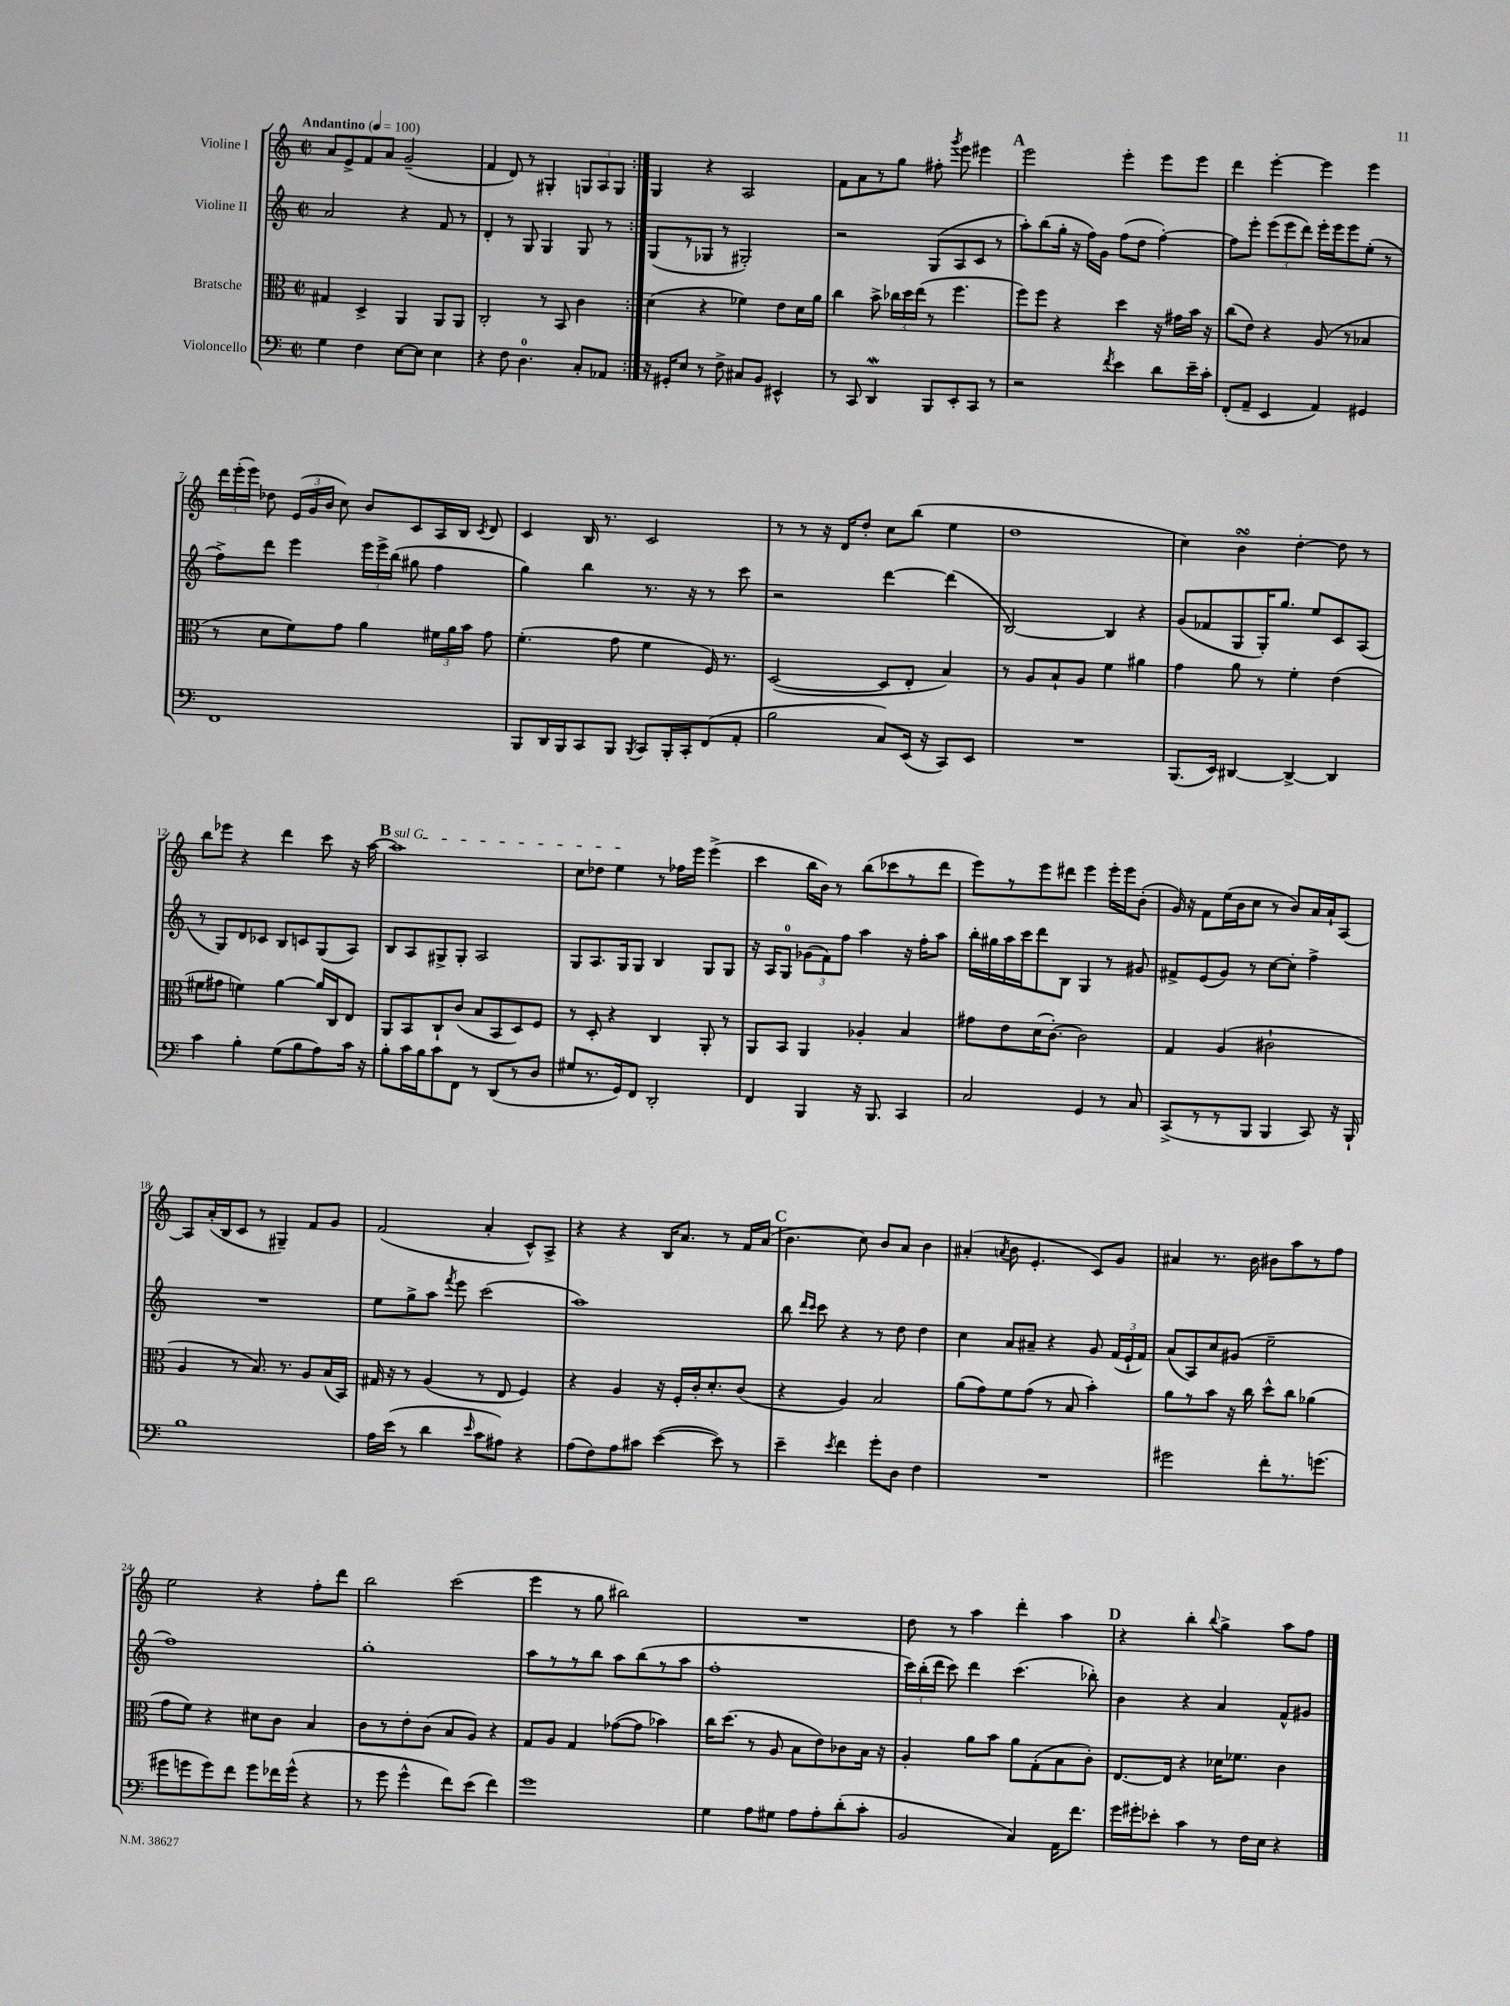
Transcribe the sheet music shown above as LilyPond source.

<<
\new StaffGroup <<
\new Staff = "s0" \with { instrumentName = "Violine I" } {
    \clef treble \key c \major \defaultTimeSignature \time 2/2 \tempo "Andantino" 4 = 100
    \autoBeamOff \repeat volta 2 { a'8[ e'8-> f'8 a'8] g'2--( |
    f'4 d'8) r8 gis4-. \tuplet 3/2 { g8[ a8 g8] } | }
    g4 r4 a2 |
    f'8[ a'8 r8 g''8] fis''8-. \acciaccatura { g'''8 } e'''8 eis'''4 |
    \mark \markup { \bold "A" } e'''2 e'''4-. e'''8[ e'''8] |
    d'''4 e'''4~-. e'''4 e'''4 |
    \tuplet 3/2 { d'''16[ e'''16-.( e'''16]) } des''8 \tuplet 3/2 { e'16[( g'16 b'16] } c''8) b'8[ c'8 a16 b16] \acciaccatura { c'8 } d'8 |
    c'4 b16 r8. c'2 |
    r8 r8 r16 d'16[ d''8]-. c''8[ b''8]( e''4 |
    d''1 |
    c''4) b'4\turn d''4~-. d''8 r8 |
    b''8[ ees'''8] r4 d'''4 c'''8 r16 a''16~ |
    \mark \markup { \bold "B" } \once \override TextSpanner.bound-details.left.text = \markup { \italic "sul G" } a''1\startTextSpan |
    c''8[ des''8] e''4\stopTextSpan r8 fes''16[ e'''16] e'''4->( |
    c'''4 b''16[ b'16]) r8 b''8[( ces'''8 r8 d'''8] |
    e'''8[) r8 e'''8 dis'''8] e'''4 e'''16[-. e'''16 b'8]-.( |
    g'16) r16 f'8[ e''16( b'16 c''8] r8 b'8[) a'16 a'16-! a8]~ |
    a8[ a'16-.( b16 c'8] r8 gis4--) f'8[ g'8] |
    f'2( a'4-. c'8[-^) a8]-> |
    r4 r4 b16[ a'8.] r8 f'16[ a'16]( |
    \mark \markup { \bold "C" } b'4. c''8) b'8[ a'8] b'4 |
    ais'4-.( \acciaccatura { a'8 } b'8 e'4.-. c'8[) g'8] |
    ais'4 r8. b'16 bis'8[ a''8 r8 f''8] |
    e''2 r4 f''8[-. d'''8] |
    b''2 c'''2( |
    e'''4 r8 g''8 bis''2) |
    R1 |
    d''8 r8 a''4 d'''4-. a''4 |
    \mark \markup { \bold "D" } r4 b''4-. \appoggiatura { b''8 } g''4-> a''8[ f''8] \bar "|." |
}
\new Staff = "s1" \with { instrumentName = "Violine II" } {
    \clef treble \key c \major \defaultTimeSignature \time 2/2
    \autoBeamOff \repeat volta 2 { a'2 r4 f'8 r8 |
    d'4-. r8 g8 g4 g8 r8 | }
    g8[( r8 ges8] r8 gis2-.) |
    r2 g8[( a8 c'8] r8 |
    \mark \markup { \bold "A" } a''8[-.) b''8( g''16]-. r16 f''16[) g'16] f''8[( d''8] f''4~-.) |
    f''8[ e'''8]-. \tuplet 3/2 { e'''8[( e'''8 d'''8]) } e'''16[-. e'''16 e'''8 e''8]-.( r8 |
    f''8[->) d'''8] e'''4 \tuplet 3/2 { e'''16[ e'''16-> b''16]( } gis''8 f''4 |
    g''4) b''4 r8. r16 r8 c'''8 |
    r2 d'''4~ d'''4( |
    b2~) b4 r4 |
    g'8[( fes'8 g8 g16-.) g''8.] e''8[ c'8 a8]( |
    r8 g8[) d'8 ces'8] b8[ c'8 g8( a8]) |
    \mark \markup { \bold "B" } b8[ a8 gis8-> gis8]-. a2 |
    g8[ a8. g16 g8] b4 g8[ g8] |
    r16 a16[ g8]-0 \tuplet 3/2 { ges'8[( f'8) f''8] } a''4 r16 f''16[-. a''8] |
    b''16[-. gis''16 a''16 c'''16 d'''8 b8] g4 r8 gis'8 |
    fis'8[-> e'8( g'8]) r8 c''8[~ c''8]-. f''4-> |
    R1 |
    e''8[ g''8-> a''8] \acciaccatura { f'''8 } e'''8 c'''2( |
    a''1) |
    \mark \markup { \bold "C" } b''8 \grace { d'''16[ c'''16] } c'''8 r4 r8 d''8 d''4 |
    c''4 a'8[ ais'8]-- r4 g'8 \tuplet 3/2 { f'16[( e'16-! f'16]) } |
    a'8[( a8) c''8 gis'8]( e''2-- |
    f''1) |
    g''1-. |
    a''8[ r8 r8 b''8] a''8[ b''8( r8 a''8] |
    f''1-. |
    \tuplet 3/2 { c'''16[) b''16-.( d'''16] } c'''8) d'''4 c'''4.( bes''8-.) |
    \mark \markup { \bold "D" } b'4 r4 a'4 f'8[-^ gis'8] \bar "|." |
}
\new Staff = "s2" \with { instrumentName = "Bratsche" } {
    \clef alto \key c \major \defaultTimeSignature \time 2/2
    \autoBeamOff \repeat volta 2 { gis4 d4-> a,4 a,8[ a,8] |
    c2-. r8 b,8 c'4 | }
    d'4( r4 fes'4) e'8[ d'16 a'16] |
    c''4 b'8-> \tuplet 3/2 { ces''16[ d''16 e''16]( } r8 f''4. |
    \mark \markup { \bold "A" } f''8[) f''8] r4 d''4 r16 gis'16[ b'16] r16 |
    c''8[( e'8]) r4 a8( r8 bes4 |
    r8 d'8[ f'8) g'8] a'4 \tuplet 3/2 { fis'16[ a'16 b'16] } g'8 |
    f'4.-.( g'8 f'4 f16) r8. |
    d2~( d8[ e8]-. b4) |
    r8 a8[ b8-! a8] f'4 ais'4 |
    g'4 a'8 r8 f'4-. e'4( |
    fis'8[ gis'8] f'4) a'4~ a'16[ c16 e8] |
    \mark \markup { \bold "B" } a,8[ b,8 c8-! c'8]( b8[ b,8 d8) f8] |
    r8 d8-. r4 c4 a,8-. r8 |
    a,8[ b,8] a,4 aes4-. b4 |
    gis'8[ e'8 d'16( c'8.]~-.) c'2 |
    g4 a4( cis'2-! |
    a4 r8 b8.) r8. a8[ b16( b,16]) |
    gis16 r16 r8 a4( r8 e8 f4) |
    r4 a4 r16 f16[-. c'16-. d'8.-. c'8]( |
    \mark \markup { \bold "C" } r4 a4) b2 |
    a'8[( g'8) f'8 g'8]( r8 b8 b'4-.) |
    a'8[ r8 b'8] r16 c''16 d''8[-^ c''8] aes'4( |
    g'8[ f'8]) r4 dis'8[ c'8] b4 |
    c'8[ r8 e'8-. c'8]( b8[ a8]) r4 |
    g8[ a8] g4 ges'8[~( ges'8] bes'4) |
    c''16[ d''8.]( r8 a8 b8[ e'8) ces'8 b16] r16 |
    a4-. a'8[ b'8] a'8[ g8-.( b8 c'8]-.) |
    \mark \markup { \bold "D" } e8.[~ e16] r4 des'16[ fes'8.] c'4 \bar "|." |
}
\new Staff = "s3" \with { instrumentName = "Violoncello" } {
    \clef bass \key c \major \defaultTimeSignature \time 2/2
    \autoBeamOff \repeat volta 2 { g4 f4 e8[~ e8] e4 |
    r4 f8 d4.-0 c8[-. aes,8] | }
    r16 gis,16[-. e8] r8 f8-> cis8[ b,8] eis,4-^ |
    r8 c,8 d,4\mordent b,,8[ e,8-. c,8] r8 |
    \mark \markup { \bold "A" } r2 \acciaccatura { f'8 } e'4 d'8[ e'16-- c'16]-. |
    f,8[-.( a,8]-- e,4 a,4) gis,4 |
    f,1 |
    b,,8[ d,16 b,,16 c,8 b,,8] \acciaccatura { b,,8 } c,8[ b,,16-. c,16-. f,8( a,8]-. |
    b2 c8[) e,16]( r16 c,8[) e,8] |
    R1 |
    b,,8.[( e,16]) dis,4~ dis,4~-> dis,4 |
    c'4 b4-. g8[( b8 a8) c'16] r16 |
    \mark \markup { \bold "B" } b8[-. c'16 b16 c'8 f,8] r8 d,8[( r8 d8] |
    gis8[ r8. g,16) f,8] d,2-. |
    f,4 b,,4 r16 b,,8. c,4 |
    c2 g,4 r8 c8 |
    c,8[->( r8 r8 b,,8] b,,4 c,8) r16 b,,16-! |
    b1 |
    a16[ e'16]( r8 d'4 \grace { e'16 } c'8[ ais8]) r4 |
    a8[( f8) a8 cis'8] e'4~( e'8) r8 |
    \mark \markup { \bold "C" } e'4-- \acciaccatura { e'8 } f'4 g'8[-. d8] f4 |
    R1 |
    gis'2 f'8[-. r8. g'8.]( |
    gis'8[ g'8 g'8) f'8] g'8[ fes'16 g'16]-^( r4 |
    r8 g'8 g'4-^ f'8[) e'8]( f'4) |
    g'1 |
    g4 a8[ gis8] a8[ a8-. d'8-.( c'8]-. |
    b,2 c4) a,16[ f'8.] |
    \mark \markup { \bold "D" } g'16[ gis'16-. ees'8]-. c'4 r8 f16[ e16] r4 \bar "|." |
}
>>
>>
